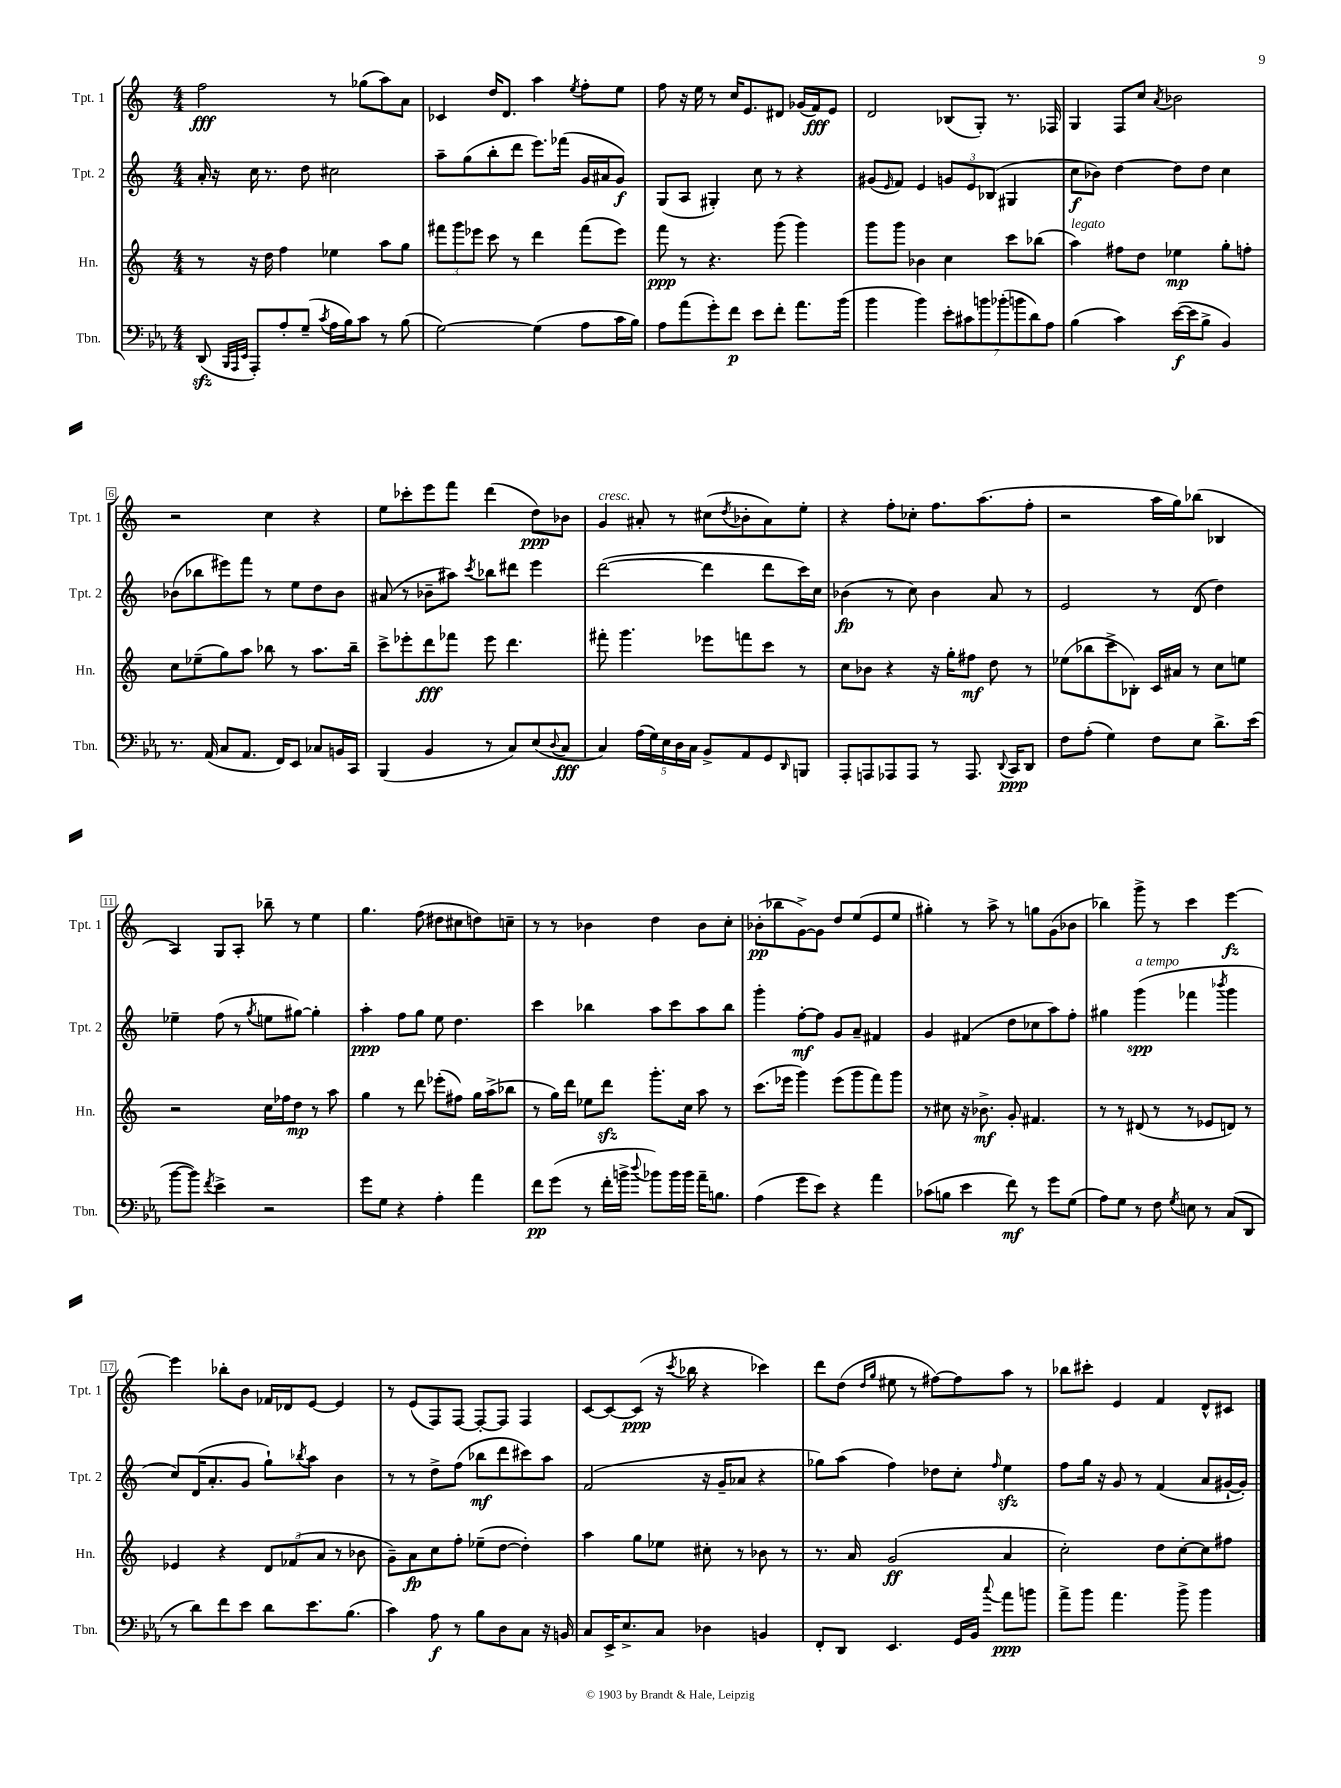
<<
\new StaffGroup <<
\new Staff = "s0" \with { instrumentName = "Tpt. 1" shortInstrumentName = "Tpt. 1" } {
    \clef treble \key c \major \numericTimeSignature \time 4/4
    f''2\fff r8 ges''8( a''8) a'8 |
    ces'4 d''16 d'8. a''4 \acciaccatura { e''8 } f''8-. e''8 |
    f''8 r16 e''16 r8 c''16 e'8. dis'8 ges'16( f'16\fff) e'8 |
    d'2 bes8( g8-.) r8. fes16 |
    g4 f8 c''8 \acciaccatura { a'8 } bes'2 |
    r2 c''4 r4 |
    e''8 ces'''8-. e'''8 f'''8 d'''4( d''8\ppp) bes'8 |
    g'4^\markup { \italic "cresc." } ais'8-. r8 cis''8( \acciaccatura { d''8 } bes'8-. ais'8) e''8-. |
    r4 f''8-. ces''8-. f''8. a''8.( f''8-. |
    r2 a''16 g''16) bes''8( bes4 |
    a4) g8 a8-. bes''8-- r8 e''4 |
    g''4. f''8( dis''8 cis''8 d''8) c''8-- |
    r8 r8 bes'4 d''4 bes'8 c''8-. |
    bes'8-.\pp( bes''8 g'8~->) g'8 d''8 e''8( e'8 e''8 |
    gis''4-.) r8 a''8-> r8 g''8 g'8( bes'8 |
    bes''4) g'''8-> r8 c'''4 e'''4~\fz |
    e'''4 bes''8-. b'8 fes'16 des'16 e'8~ e'4 |
    r8 e'8( f8) f8~ f8~-. f8 f4 |
    c'8~ c'8~ c'8\ppp( r16 \acciaccatura { c'''8 } bes''16 r4 ces'''4) |
    d'''8 d''8( \grace { d''16 g''16 } eis''8 r8 fis''8~) fis''8 a''8 r8 |
    bes''8 cis'''8-. e'4 f'4 d'8-^ cis'8 \bar "|." |
}
\new Staff = "s1" \with { instrumentName = "Tpt. 2" shortInstrumentName = "Tpt. 2" } {
    \clef treble \key c \major \numericTimeSignature \time 4/4
    a'16-. r16 c''16 r8. d''8 cis''2 |
    a''8-- g''8( b''8-. d'''8 e'''8.) fes'''16( g'16 ais'16 g'8\f) |
    g8( a8 gis4-.) c''8 r8 r4 |
    gis'8( \grace { e'16 } f'8) e'4 \tuplet 3/2 { g'8 e'8 bes8( } gis4 |
    c''8\f bes'8) d''4~ d''8 d''8 c''4 |
    bes'8( bes''8 eis'''8) f'''8 r8 e''8 d''8 bes'8 |
    ais'8( r8 bes'8-- ais''8) \acciaccatura { c'''8 } bes''8 dis'''8 e'''4 |
    d'''2~( d'''4 d'''8 c'''16) c''16 |
    bes'4\fp( r8 c''8) bes'4 a'8 r8 |
    e'2 r8 d'8( d''4) |
    ees''4-- f''8( r8 \acciaccatura { g''8 } e''8 gis''8~) gis''4-. |
    a''4-.\ppp f''8 g''8 e''8 d''4. |
    c'''4 bes''4 a''8 c'''8 a''8 bes''8 |
    g'''4-. f''8~-.\mf f''8 g'8 a'8-- fis'4 |
    g'4 fis'4( d''8 ces''8 a''8) f''8-. |
    gis''4 g'''4\spp^\markup { \italic "a tempo" }( fes'''4 \acciaccatura { bes'''8 } g'''4 |
    c''8) d'16( a'8.-. g'8 g''8-!) \acciaccatura { bes''8 } a''8 b'4 |
    r8 r8 d''8-> f''8( bes''8\mf d'''8 cis'''8) a''8 |
    f'2( r16 g'16-- aes'8 r4 |
    ges''8) a''8( f''4) des''8 c''8-. \grace { f''16 } e''4\sfz |
    f''8 g''16 r16 g'8 r8 f'4( a'8 gis'16~-! gis'16-.) \bar "|." |
}
\new Staff = "s2" \with { instrumentName = "Hn." shortInstrumentName = "Hn." } {
    \clef treble \key c \major \numericTimeSignature \time 4/4
    r8 r16 d''16 f''4 ees''4 a''8 g''8 |
    \tuplet 3/2 { fis'''8 g'''8 ees'''8 } c'''8 r8 d'''4 fis'''8( ees'''8) |
    f'''8\ppp r8 r4. g'''8( g'''4) |
    g'''8 g'''8 bes'4 c''4 c'''8 bes''8( |
    a''4^\markup { \italic "legato" }) fis''8 d''8 ees''4\mp g''8-. f''8-. |
    c''8 ees''8--( g''8) a''8 bes''8 r8 a''8. bes''16-- |
    c'''8-> ees'''8-. d'''8\fff fes'''8 ees'''8 d'''4. |
    fis'''8-. g'''4. ees'''8 f'''8 c'''8 r8 |
    c''8 bes'8 r4 r16 g''16-. fis''8\mf d''8 r8 |
    ees''8( bes''8 c'''8-> bes8-.) c'16 ais'16 r8 c''8 e''8 |
    r2 c''16 fes''16 d''8\mp r8 a''8 |
    g''4 r8 d'''8 ees'''8-.( fis''8) g''16 a''16->( bes''8 |
    r8 g''16) d'''16 ees''8 d'''8\sfz g'''8.-. c''16 a''8 r8 |
    c'''8.( ees'''16 g'''4) ees'''8( g'''8 f'''8) g'''8 |
    r8 cis''8 r16 bes'8.->\mf g'8-. fis'4. |
    r8 r8 dis'8( r8 r8 ees'8 d'8) r8 |
    ees'4 r4 \tuplet 3/2 { d'8 fes'8( a'8 } r8 bes'8 |
    g'8--) a'8\fp c''8 f''8-. ees''8--( d''8~ d''4-.) |
    a''4 g''8 ees''8 cis''8-. r8 bes'8 r8 |
    r8. a'16 g'2\ff( a'4 |
    c''2-.) d''8 c''8~-. c''8 fis''8 \bar "|." |
}
\new Staff = "s3" \with { instrumentName = "Tbn." shortInstrumentName = "Tbn." } {
    \clef bass \key ees \major \numericTimeSignature \time 4/4
    d,8\sfz( \grace { bes,,32 aes,,32 ees,32 } aes,,8-.) aes8-. g8--( \acciaccatura { c'8 } aes16 bes16) c'8 r8 bes8( |
    g2~) g4( aes8 c'16 bes16) |
    aes8 aes'8( g'8-.) f'8\p ees'8 f'8-. aes'8. bes'16( |
    bes'4 bes'4) \tuplet 7/4 { ees'8-. cis'8 b'8 bes'8-.( b'8 d'8) aes8 } |
    bes4( c'4) ees'16~\f( ees'16 bes8-> bes,4) |
    r8. aes,16( c8 aes,8. f,16) ees,8 ces8 b,16 c,16 |
    bes,,4( bes,4 r8 c8) ees8( \appoggiatura { d8 } c8\fff |
    c4) \tuplet 5/4 { aes16( g16) ees16 d16 c16 } bes,8-> aes,8 g,8 \grace { d,16 } b,,8 |
    aes,,8-. a,,8 aes,,8 aes,,8 r8 aes,,8. \appoggiatura { d,8 } c,16\ppp d,8 |
    f8 aes8-.( g4) f8 ees8 d'8.-> ees'16( |
    bes'8~ bes'8) \acciaccatura { f'8 } ees'4-> r2 |
    g'8 g8 r4 aes4-. aes'4 |
    f'8\pp g'8( r8 f'16-. b'16-> \appoggiatura { d''8 } bes'8) bes'16 bes'16 aes'16-- b8. |
    aes4( g'8 ees'8) r4 aes'4 |
    ces'8( b8 ees'4 f'8\mf) r8 g'8 g8( |
    aes8) g8 r8 f8 \acciaccatura { g8 } e8 r8 c8( d,8 |
    r8 d'8) f'8 ees'8 d'8 ees'8. bes8.( |
    c'4) aes8\f r8 bes8 d8 c8 r16 b,16 |
    c8 ees,16-> ees8.-> c8 des4 b,4 |
    f,8-. d,8 ees,4. g,16 bes,16 \appoggiatura { c''8 } aes'8\ppp b'8 |
    aes'8-> bes'8 aes'4. bes'8-> bes'4 \bar "|." |
}
>>
>>
\layout { \context { \Score \override BarNumber.stencil = #(make-stencil-boxer 0.1 0.3 ly:text-interface::print) } }
